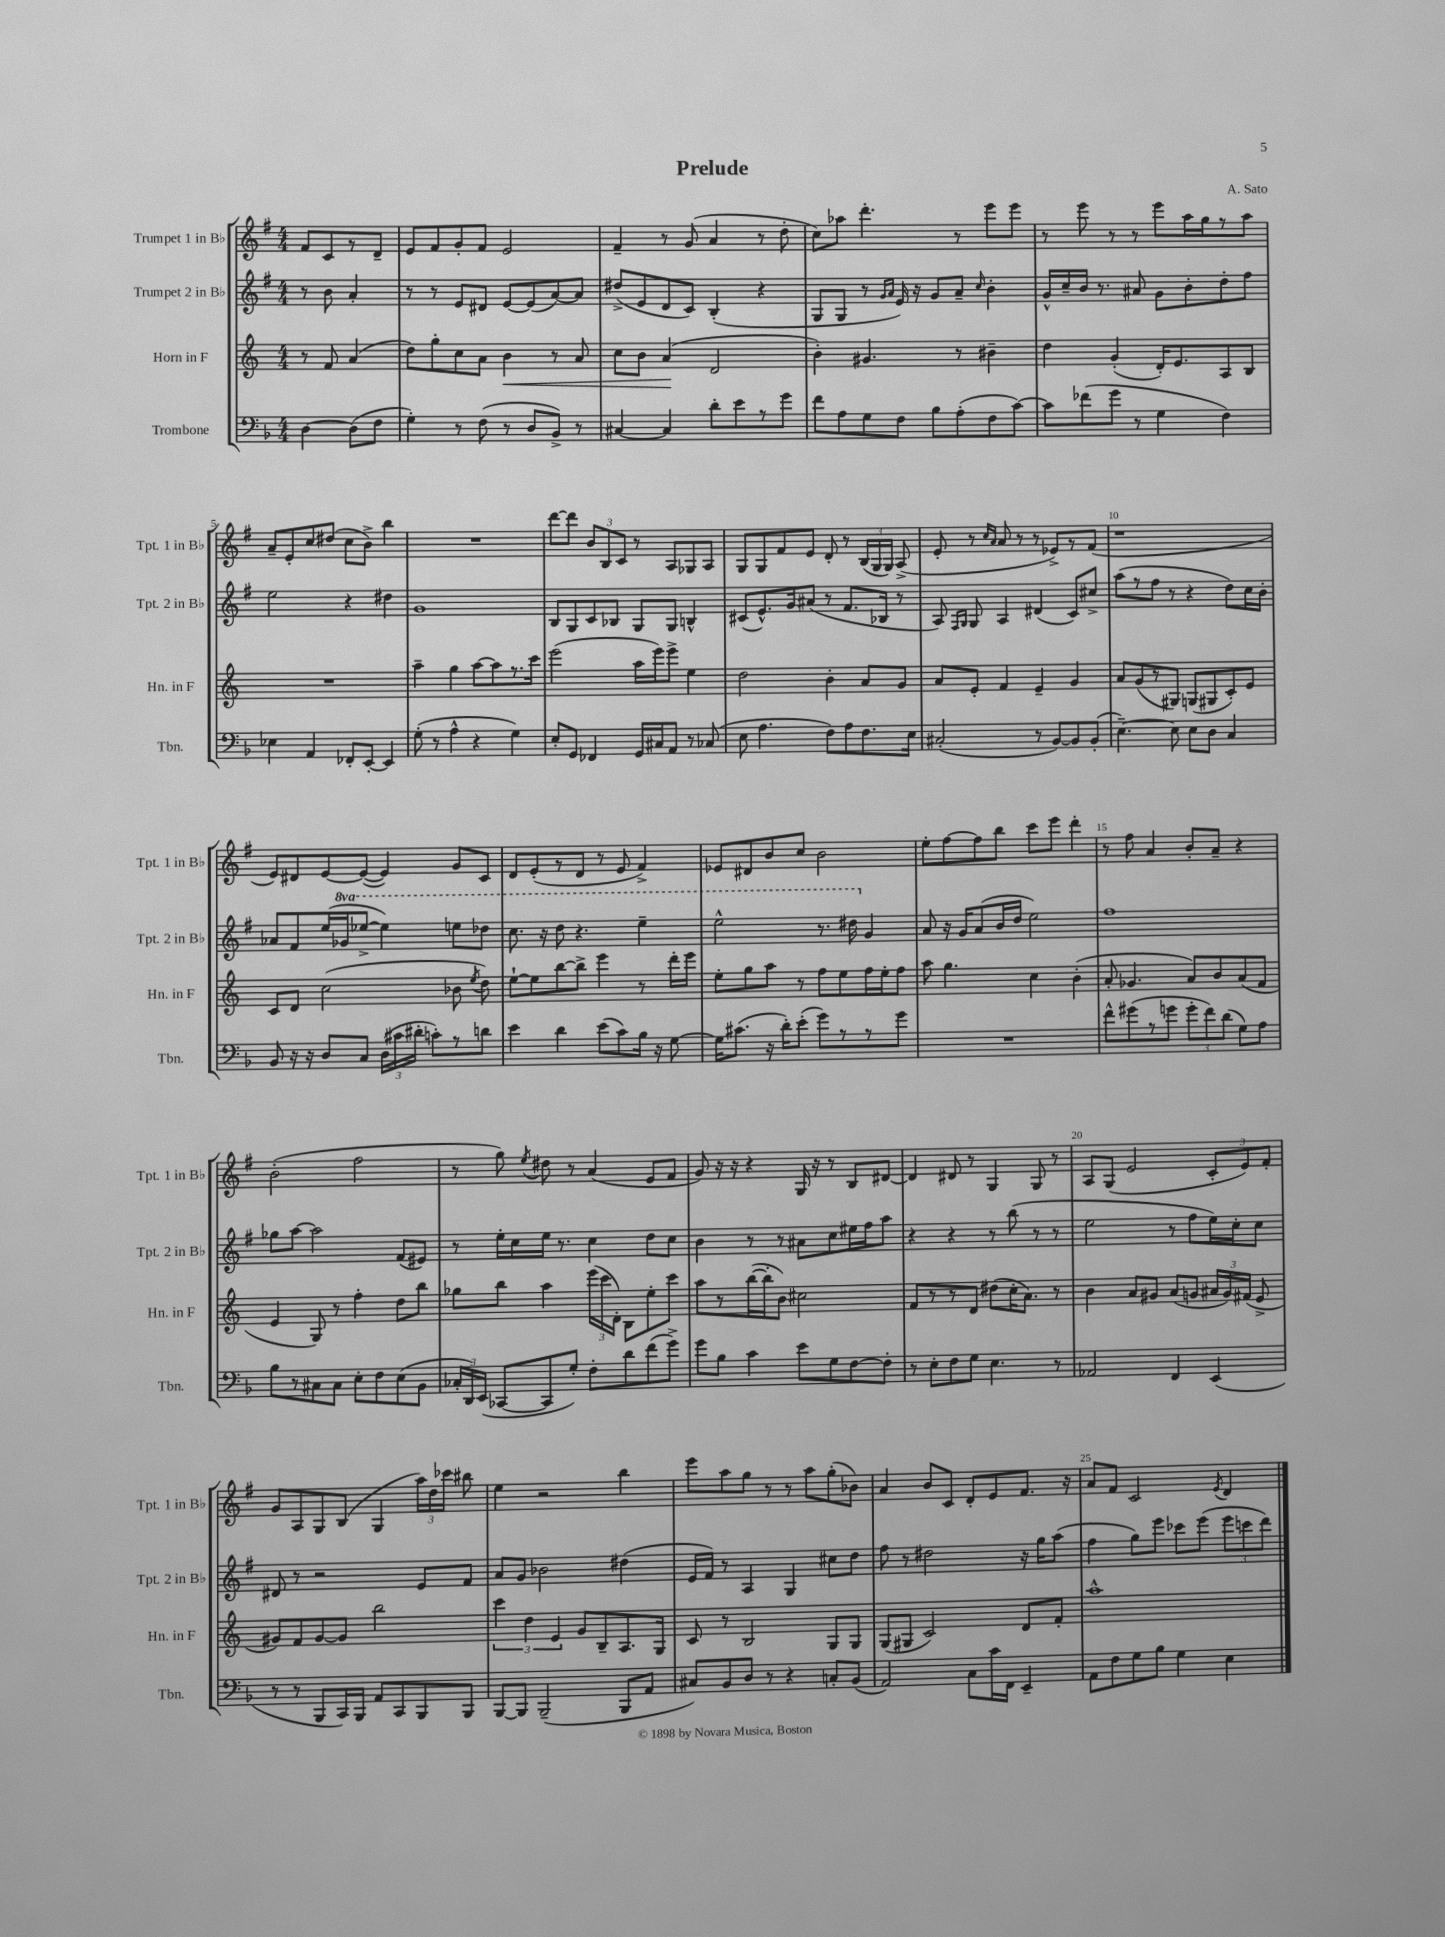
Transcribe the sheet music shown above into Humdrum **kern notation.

**kern	**kern	**dynam	**kern	**kern
*part4	*part3	*part3	*part2	*part1
*staff4	*staff3	*staff3	*staff2	*staff1
*I"Trombone	*I"Horn in F	*	*I"Trumpet 2 in B♭	*I"Trumpet 1 in B♭
*I'Tbn.	*I'Hn. in F	*	*I'Tpt. 2 in B♭	*I'Tpt. 1 in B♭
*clefF4	*clefG2	*	*clefG2	*clefG2
*k[b-]	*k[]	*	*k[f#]	*k[f#]
*M4/4	*M4/4	*	*M4/4	*M4/4
=	=	=	=	=
[4D\	8r	.	8r	8f#/L
.	8f/	.	8b\	8c/
(8D\L]	(4a/	.	4a'/	8r
8F\J	.	.	.	8d~/J
=1	=1	=1	=1	=1
4G'\)	8dd\L)	.	8r	8e/L
.	8gg'\	.	8r	8f#/
8r	8cc\	.	8e/L	8g'/
(8F\	8a\J	.	8d#X/J	8f#/J
!	!	!LO:HP:b	!	!
8r	4b\	<	[8e/L	2e/
8D/L	.	.	(8e/]	.
8BB-^/J)	8r	.	[8a/)	.
8r	8a/	.	8a/J]	.
=2	=2	=2	=2	=2
[4C#X/	8cc\L	.	(8dd#X^/L	4f#~/
.	8b\J	.	8e/	.
4C#/]	(4a/	.	8d/	8r
.	.	.	8c/J)	(8g/
8d'\L	2d/	[	(4B'/	4a/
8e\	.	.	.	.
8r	.	.	4r	8r
8g\J	.	.	.	8dd'\
=3	=3	=3	=3	=3
8f\L	4b'\)	.	8G/L	8cc\L)
8A\	.	.	8G/J	8aa-X\J
8G\	4.g#X/	.	8r	4.ddd'\
.	.	.	16qqg/LL	.
.	.	.	16qqa/JJ	.
8F\J	.	.	16e/)	.
.	.	.	16r	.
8B-\L	.	.	8g/L	.
(8A'\	8r	.	8a~/J	8r
.	.	.	16qqcc/	.
8F\	4b#X~\	.	4b'\	8eee\L
[8c\J)	.	.	.	8eee\J
=4	=4	=4	=4	=4
8c\L]	4dd\	.	16g^^/LL	8r
.	.	.	16cc~/	.
(8f-X\	.	.	16b/JJ	8eee\
.	.	.	8.r	.
8g\J	(4g'/	.	.	8r
8r	.	.	8a#X/	8r
4G\	16d'/KL)	.	8g\L	8eee\L
.	8.e/	.	.	.
.	.	.	8b'\	16aa\L
.	.	.	.	16gg\J
4F\)	8A/	.	8dd'\	8r
.	8B/J	.	8ff#\J	8aa\J
!!LO:LB:g=z
=5	=5	=5	=5	=5
4E-X\	1r	.	2ee\	8a~/L
.	.	.	.	8e'/
4AA/	.	.	.	8cc/
.	.	.	.	(8dd#X/J
8FF-X'/L	.	.	4r	8cc\L
[8EE'/J	.	.	.	8b^\J)
4EE/]	.	.	4dd#X\	4bb\
=6	=6	=6	=6	=6
(8G'\	4aa~\	.	1g	1r
8r	.	.	.	.
4A^^\	4gg\	.	.	.
4r	[8aa\L	.	.	.
.	8aa\]	.	.	.
4G\)	8.r	.	.	.
.	16ccc\Jk	.	.	.
=7	=7	=7	=7	=7
8E'/L	(2eee\	.	8B/L	[8ddd\L
8GG/J	.	.	8G/	8ddd\J]
4FF-X/	.	.	8c/	12b/L
.	.	.	.	12B/
.	.	.	8B-X/J	.
.	.	.	.	12c/J
16GG/LL	16aa\LL	.	8G/L	8r
16C#X/J	16eee\J)	.	.	.
8AA/J	8eee^\J	.	8G/J	8A/L
8r	4ee\	.	4Bn^^/	8G-X/
(8C-X/	.	.	.	8A/J
=8	=8	=8	=8	=8
8E\	2dd\	.	(8c#X/L	8G/L
4.A\	.	.	8.e^^/)	8G/
.	.	.	.	8f#/
.	.	.	16g/k	.
.	.	.	(8a#X/J	8e/J
8F\L)	4b'\	.	8r	8d'/
8A\	.	.	8.f#/L	8r
8.F\	8a/L	.	.	(24B/LL
.	.	.	.	24G/
.	.	.	16B-X/Jk	.
.	.	.	.	24G/JJ)
.	8g/J	.	8r	(8A^/
16E\Jk	.	.	.	.
=9	=9	=9	=9	=9
(2C#X'/	8a/L	.	8A/)	8e'/
.	.	.	16qqF#/LL	.
.	.	.	16qqG/JJ	.
.	8e'/J	.	8G/	8r
.	.	.	.	16qqcc/LL
.	.	.	.	16qqa/JJ
.	4f/	.	4A/	8a/
.	.	.	.	8r
8r	4e~/	.	(4d#X/	8r
[8BB-/L)	.	.	.	8e-X^/L)
8BB-/]	4g/	.	8c/L)	8r
(8BB-'/J	.	.	8cc#X^/J	(8f#/J
=10	=10	=10	=10	=10
[4.E~\)	8a/L	.	(8aa\L	1r
.	(8g/	.	8r	.
.	8r	.	8ff#\J	.
8E\]	8G#X/J)	.	8r	.
8E\L	(8Gn/L	.	4r	.
8D\J	8G#X/	.	.	.
4C/	8c'/)	.	8dd\L)	.
.	8e/J	.	16cc\L	.
.	.	.	16b'\JJ	.
!!LO:LB:g=z
=11	=11	=11	=11	=11
8BB-/	8c/L	.	8a-X/L	8e/L)
16r	8d/J	.	8f#/	8d#X/
16r	.	.	.	.
8D/L	(2cc\	.	(16ee/L	[8e/
*	*	*	*8va	*
.	.	.	16gg-X/J	.
8C/J	.	.	[8eee-X^/J	(8e/J_
(24D\LL	.	.	4eee-\])	4e/])
24c#X\	.	.	.	.
24d#X'\JJ	.	.	.	.
8cn'\L)	.	.	.	.
8r	8b-X\	.	8eeen\L	8g/L
.	8qee/	.	.	.
8dn\J	8dd\)	.	8ddd-X\J	8c/J
=12	=12	=12	=12	=12
4e\	[8ee`\L	.	8.ccc\	8d/L
.	8ee\]	.	.	(8e'/
.	.	.	16r	.
4d\	[8bb\	.	8ddd\	8r
.	8bb^\J]	.	4.r	8d/J
(8e\L	4eee\	.	.	8r
8c\)	.	.	.	8e/
16B-\Jk	8r	.	4eee~\	4f#^/)
16r	.	.	.	.
[8G\	16ddd'\LL	.	.	.
.	16eee\JJ	.	.	.
=13	=13	=13	=13	=13
16G\KL]	8ee'\L	.	2eee^^\	8e-X/L
(8.c#X\J	.	.	.	.
.	8gg\	.	.	8d#X/
16r	8aa\J	.	.	8b/
16d'\KL)	.	.	.	.
(8e'\J	8r	.	.	8cc/J
8g\L)	8ff\L	.	8.r	2b\
8r	8ee\	.	.	.
.	.	.	16ddd#X\	.
*	*	*	*X8va	*
8r	16ff\L	.	4g/	.
.	16ee'\J	.	.	.
8g\J	8ff\J	.	.	.
=14	=14	=14	=14	=14
1r	8aa\	.	8a/	8ee'\L
.	4.gg\	.	16r	[8ff#\
.	.	.	16g/KL	.
.	.	.	(8a/	8ff#\]
.	.	.	16b/L	8bb\J
.	.	.	16dd/JJ	.
.	4cc\	.	2ee\)	8ccc\L
.	.	.	.	8eee\J
.	(4b'\	.	.	4ddd'\
=15	=15	=15	=15	=15
8f^^\L	8a'/	.	1ff#	8r
(8g#X\	4.g-X/	.	.	8ff#\
8r	.	.	.	4a/
8gn\J	.	.	.	.
12g'\L	8a/L)	.	.	8b'/L
12f\)	.	.	.	.
.	8b/	.	.	8a~/J
(12d\J	.	.	.	.
8G\L)	(8a/	.	.	4r
8A\J	8f/J	.	.	.
!!LO:LB:g=z
=16	=16	=16	=16	=16
8B-\L	4e/	.	8gg-X\L	(2b'\
8r	.	.	[8aa\J	.
8C#X\	8G/)	.	2aa\]	.
8C#\J	8r	.	.	.
8E'\L	4ff'\	.	.	2ff#\
8F\	.	.	.	.
(8E\	8dd\L	.	(8f#/L	.
8BB-\J	8bb\J	.	8e#X/J)	.
=17	=17	=17	=17	=17
24C-X'/LL	8gg-X\L	.	8r	8r
24DD/)	.	.	.	.
(24EE/JJ	.	.	.	.
[8CC-X/L	8bb\J	.	16ee'\LL	8gg\)
.	.	.	16cc\	.
.	.	.	.	8qee/
8CC-/]	4aa\	.	16ee\JJ	8dd#X\
.	.	.	8.r	.
8G'/J)	.	.	.	8r
8F'\L	(24eee\LL	.	4cc\	(4a/
.	24ccc\	.	.	.
.	24d'\JJ)	.	.	.
8d\	8B\L	.	.	.
(8f\	8ee'\	.	8dd\L	8e/L
8g^\J)	8ccc\J	.	8cc\J	8f#/J
=18	=18	=18	=18	=18
8g\L	8aa\L	.	4b\	8g/)
8B-\J	8r	.	.	16r
.	.	.	.	16r
4c\	([16bb\L	.	8r	4r
.	16bb'\J]	.	.	.
.	8b\J)	.	8r	.
8e\L	2cc#X\	.	8a#X\L	16G/
.	.	.	.	16r
8G\	.	.	8cc\	8r
[8F\	.	.	16ee#X\L	8B/L
.	.	.	16ff#\J	.
8F'\J]	.	.	8aa\J	[8d#X/J
=19	=19	=19	=19	=19
8r	8f/L	.	4r	4d#/]
8E'\L	8r	.	.	.
8F\	8r	.	4r	8d#X/
8G\J	8d/J	.	.	8r
4.E\	(8dd#X\L	.	8r	4G/
.	16cc'\K	.	(8bb\	.
.	8.a\J)	.	.	.
.	.	.	8r	8G/
8r	8r	.	8r	8r
=20	=20	=20	=20	=20
2AA-X/	4b\	.	2ee\	8A/L
.	.	.	.	(8G/J
.	8a/L	.	.	2e/
.	8g#X/J	.	.	.
4FF/	(8a/L	.	8r	.
.	8gn/J	.	8ff#\L	.
(4EE/	24a#X/LL	.	16ee\L)	12c'/L
.	24g/)	.	.	.
.	.	.	16cc'\J	.
.	(24f#X/JJ	.	.	12e/)
.	8e^/	.	8cc\J	.
.	.	.	.	12f#'/J
!!LO:LB:g=z
=21	=21	=21	=21	=21
8r	8g#X/L)	.	8d#X/	8g/L
8r	8f/	.	8r	8A/
8BBB-/L	[8g#/	.	2r	8G/
16CC/L)	8g#/J]	.	.	(8B/J
16BBB-/JJ	.	.	.	.
8AA/L	2bb\	.	.	4G/
8CC/	.	.	.	.
8BBB-/	.	.	8e/L	24aa\LL)
.	.	.	.	24dd\
.	.	.	.	24ccc-X\JJ
8BBB-/J	.	.	8f#/J	8bb#X\
=22	=22	=22	=22	=22
[8BBB-/L	6ccc\	.	8a/L	4ee\
8BBB-/J]	.	.	8g/J	.
.	6dd\	.	.	.
(2BBB-~/	.	.	2b-X\	2r
.	6e/	.	.	.
.	8g/L	.	.	.
.	8B~/	.	.	.
8BBB-/L	8.A/	.	(4dd#X\	4bb\
8AA/J	.	.	.	.
.	16G/Jk	.	.	.
=23	=23	=23	=23	=23
8C#X/L)	8c/	.	16e/LL	8eee\L
.	.	.	16f#/JJ)	.
8BB-/	8r	.	8r	8aa\
8D/J	2B/	.	4A/	8gg\J
8r	.	.	.	8r
4r	.	.	4G/	8r
.	.	.	.	8aa\L
8Cn'/L	8G/L	.	8cc#X\L	(8gg'\
(8BB-/J	8G/J	.	8dd\J	8b-X\J)
=24	=24	=24	=24	=24
2AA/)	(8G/L	.	8ff#\	4a/
.	8G#X/J	.	8r	.
.	2c/)	.	2dd#X\	8b/L
.	.	.	.	8c/J
8C\L	.	.	.	8d'/L
16c\L	.	.	.	8e/
16FF\JJ	.	.	.	.
4EE~/	8d/L	.	16r	8.f#/J
.	.	.	16gg\KL	.
.	8f'/J	.	(8aa\J	.
.	.	.	.	16r
=25	=25	=25	=25	=25
8AA\L	1aa^^	.	4ff#\	8a/L
8F\	.	.	.	8f#/J
8G\	.	.	8gg\L)	2c/
8B-\J	.	.	8eee\J	.
4G\	.	.	8ccc-X\L	.
.	.	.	(8eee\J	.
.	.	.	.	8qe/
4E\	.	.	12eee\L	4d/
.	.	.	12cccn\	.
.	.	.	12ddd\J)	.
==	==	==	==	==
*-	*-	*-	*-	*-
